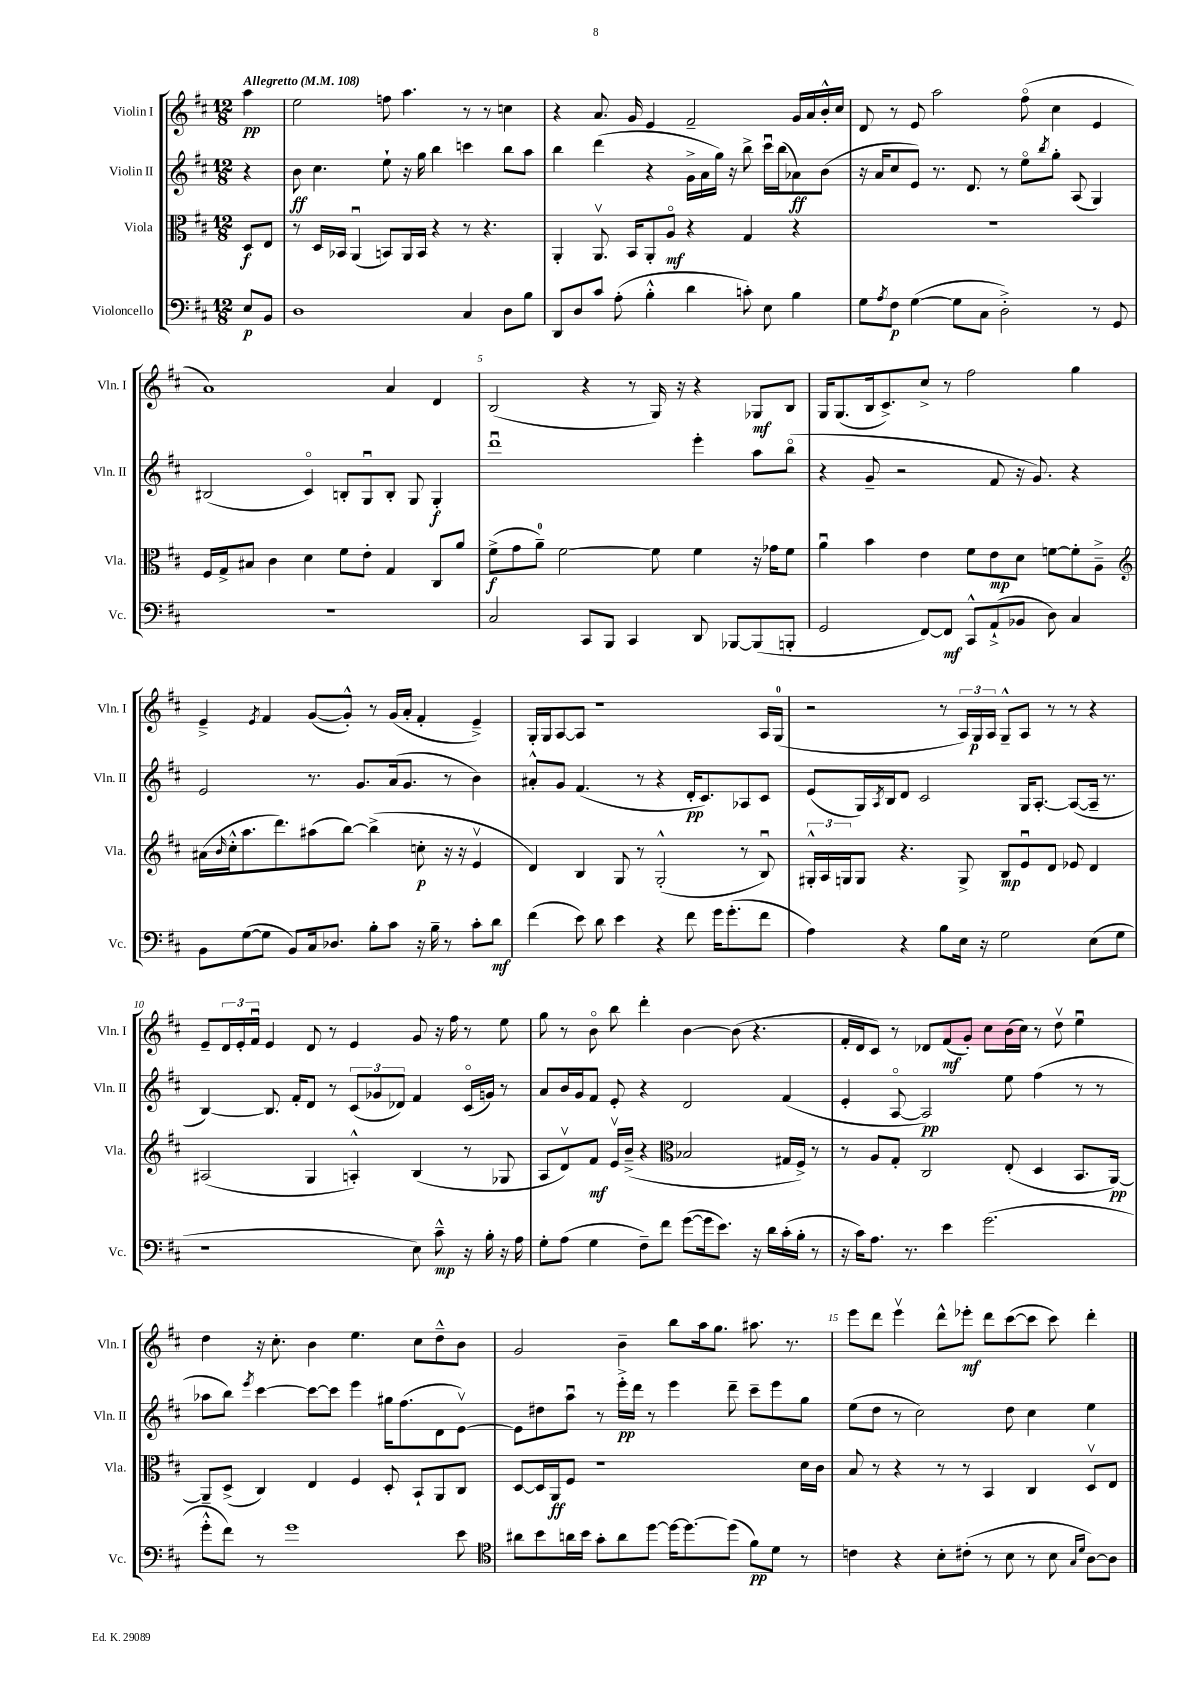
<<
\new StaffGroup <<
\new Staff = "s0" \with { instrumentName = "Violin I" shortInstrumentName = "Vln. I" } {
    \clef treble \key d \major \numericTimeSignature \time 12/8 \partial 4 \tempo "Allegretto" 4 = 108
    a''4\pp |
    e''2 f''8 a''4. r8 r8 c''4 |
    r4 a'8. g'16 e'4 fis'2-- g'16 a'16 b'16-.-^ cis''16 |
    d'8 r8 e'8 a''2 fis''8\flageolet( cis''4 e'4 |
    a'1) a'4 d'4 |
    b2( r4 r8 g16) r16 r4 ges8\mf b8 |
    g16 g8.( b16 cis'8.->) cis''8-> r8 fis''2 g''4 |
    e'4---> \acciaccatura { e'8 } fis'4 g'8~( g'8-.-^) r8 g'16( a'16-. fis'4-. e'4--->) |
    g16-. g16 a8~ a8 r1 a16 g16-0( |
    r2 r8 \tuplet 3/2 { a16) g16\p a16 } g8---^ a8 r8 r8 r4 |
    e'8-- \tuplet 3/2 { d'16 e'16-. fis'16\downbow } e'4 d'8 r8 e'4 g'8 r16 fis''16 r8 e''8 |
    g''8 r8 b'8\flageolet b''8 d'''4-. b'4~ b'8( r4. |
    fis'16-. d'16 cis'8) r8 des'8 fis'8\mf( g'8-.) cis''8 b'16( cis''16) r8 d''8\upbow e''4\downbow |
    d''4 r16 cis''8.-. b'4 e''4. cis''8 d''8---^ b'8 |
    g'2 b'4-- b''8 a''16 g''8. ais''8. r8. |
    e'''8 d'''8 e'''4\upbow d'''8-^ ees'''8-.\mf d'''8 cis'''8~( cis'''8 cis'''8) d'''4-. \bar "|." |
}
\new Staff = "s1" \with { instrumentName = "Violin II" shortInstrumentName = "Vln. II" } {
    \clef treble \key d \major \numericTimeSignature \time 12/8 \partial 4
    r4 |
    b'8\ff cis''4. e''8-! r16 g''16 b''4 c'''4 b''8 a''8 |
    b''4 d'''4( r4 g'16-> a'16 g''16) r16 b''8-> cis'''16\downbow b''16( aes'8\ff) b'8( |
    r16 a'16 cis''8 e'8) r8. d'8. r8 e''8\flageolet \acciaccatura { b''8 } g''8-. a8( g4) |
    bis2( cis'4\flageolet) b8-. g8\downbow b8-. g8 g4-.\f |
    d'''1\downbow e'''4-. a''8 b''8\flageolet( |
    r4 g'8-- r2 fis'8 r16 g'8.) r4 |
    e'2 r8. g'8. a'16( g'8. r8 b'4) |
    ais'8-.-^ g'8 fis'4.( r8 r4 d'16-.\pp cis'8.) aes8 cis'8 |
    e'8( g16) \acciaccatura { a8 } b16 d'8 cis'2 g16 a8.~-. a8~( a16-- r8. |
    b4~) b8. fis'16-. d'8 r8 \tuplet 3/2 { cis'8( ges'8 des'8) } fis'4 cis'16\flageolet( g'16) r8 |
    a'8 b'16 g'16 fis'8 e'8-. r4 d'2 fis'4( |
    e'4-. a8~\flageolet a2\pp) e''8 fis''4( r8 r8 |
    aes''8 b''8) \acciaccatura { e'''8 } cis'''4~ cis'''8~ cis'''8 e'''4 gis''16 fis''8.( d'8 e'8~\upbow) |
    e'8 dis''8 a''8\downbow r8 e'''16-.->\pp d'''16 r8 e'''4 d'''8-- cis'''8-- e'''8 g''8 |
    e''8( d''8 r8 cis''2) d''8 cis''4 e''4 \bar "|." |
}
\new Staff = "s2" \with { instrumentName = "Viola" shortInstrumentName = "Vla." } {
    \clef alto \key d \major \numericTimeSignature \time 12/8 \partial 4
    d8\f e8 |
    r8 d16 bes,16 a,4\downbow( b,8) a,16 b,16 r4 r8 r4. |
    a,4-. a,8.\upbow b,16 a,8-. a8\flageolet\mf r4 g4 r4 |
    R1. |
    fis16 g16-> bis8 cis'4 d'4 fis'8 e'8-. g4 cis8 a'8 |
    fis'8->\f( g'8 a'8-0--) fis'2~ fis'8 fis'4 r16 ges'16 fis'8 |
    a'4\downbow b'4 e'4 fis'8 e'8\mp d'8 f'8~ f'8-. a8---> |
    \clef treble ais'16( \grace { b'16 } cis''16-.-^ a''8. d'''8.) ais''8( b''8~) b''4->( c''8-.\p r16 r16 e'4\upbow |
    d'4) b4 g8 r8 g2-.-^( r8 b8\downbow) |
    \tuplet 3/2 { gis16-.-^ a16 g16 } g8 r4. g8-> b8\mp e'8\downbow d'8 ees'8 d'4 |
    ais2( g4 a4-.-^) b4( r8 ges8 |
    a8 d'8\upbow) fis'8\mf e'16\upbow b'16--->( r4 \clef alto bes2 gis16 fis16->) r8 |
    r8 a8 g8-. cis2 e8-.( d4 b,8. a,16~\pp) |
    a,8-- d8->( cis4) e4 fis4 d8-. b,8-! a,8 cis8 |
    d8~ d16 a,16\ff fis8 r1 d'16 cis'16 |
    b8 r8 r4 r8 r8 b,4 cis4 d8\upbow e8 \bar "|." |
}
\new Staff = "s3" \with { instrumentName = "Violoncello" shortInstrumentName = "Vc." } {
    \clef bass \key d \major \numericTimeSignature \time 12/8 \partial 4
    e8\p b,8 |
    d1 cis4 d8 b8 |
    d,8 d8 cis'8 a8-.( b4-.-^ d'4 c'8-.) e8 b4 |
    g8 \acciaccatura { a8 } fis8\p g4~( g8 cis8 d2-.->) r8 g,8 |
    R1. |
    cis2 cis,8 b,,8 cis,4 d,8 bes,,8~ bes,,8( b,,8-. |
    g,2 fis,8~) fis,8\mf cis,8-^ a,8-!->( bes,8 d8) cis4 |
    b,8 g8~( g8 b,8) cis16 des8. b8-. cis'8 r16 b16-- r8 cis'8-. d'8\mf |
    fis'4( e'8) d'8 e'4 r4 fis'8 g'16 g'8.-.( fis'8 |
    a4) r4 b8 e16 r16 g2 e8( g8 |
    r1 e8) cis'8---^\mp r16 b16-. r16 a16 |
    g8-. a8( g4 fis8--) fis'8 g'8~( g'16 e'8.) r16 d'16 cis'16-.( b16-. r8 |
    r16 cis'16) a8. r8. e'4 g'2.( |
    g'8-.-^ fis'8) r8 g'1 e'8 |
    \clef tenor ais'8 b'8 a'16 b'16 g'8-. a'8 d''8~ d''16~ d''8.~ d''8( fis'8\pp) d'8 r8 |
    c'4 r4 b8-. cis'8-.( r8 b8 r8 b8 \grace { g16 d'16 } a8~) a8 \bar "|." |
}
>>
>>
\layout { \context { \Score \override BarNumber.break-visibility = ##(#f #t #t) barNumberVisibility = #(every-nth-bar-number-visible 5) } }
